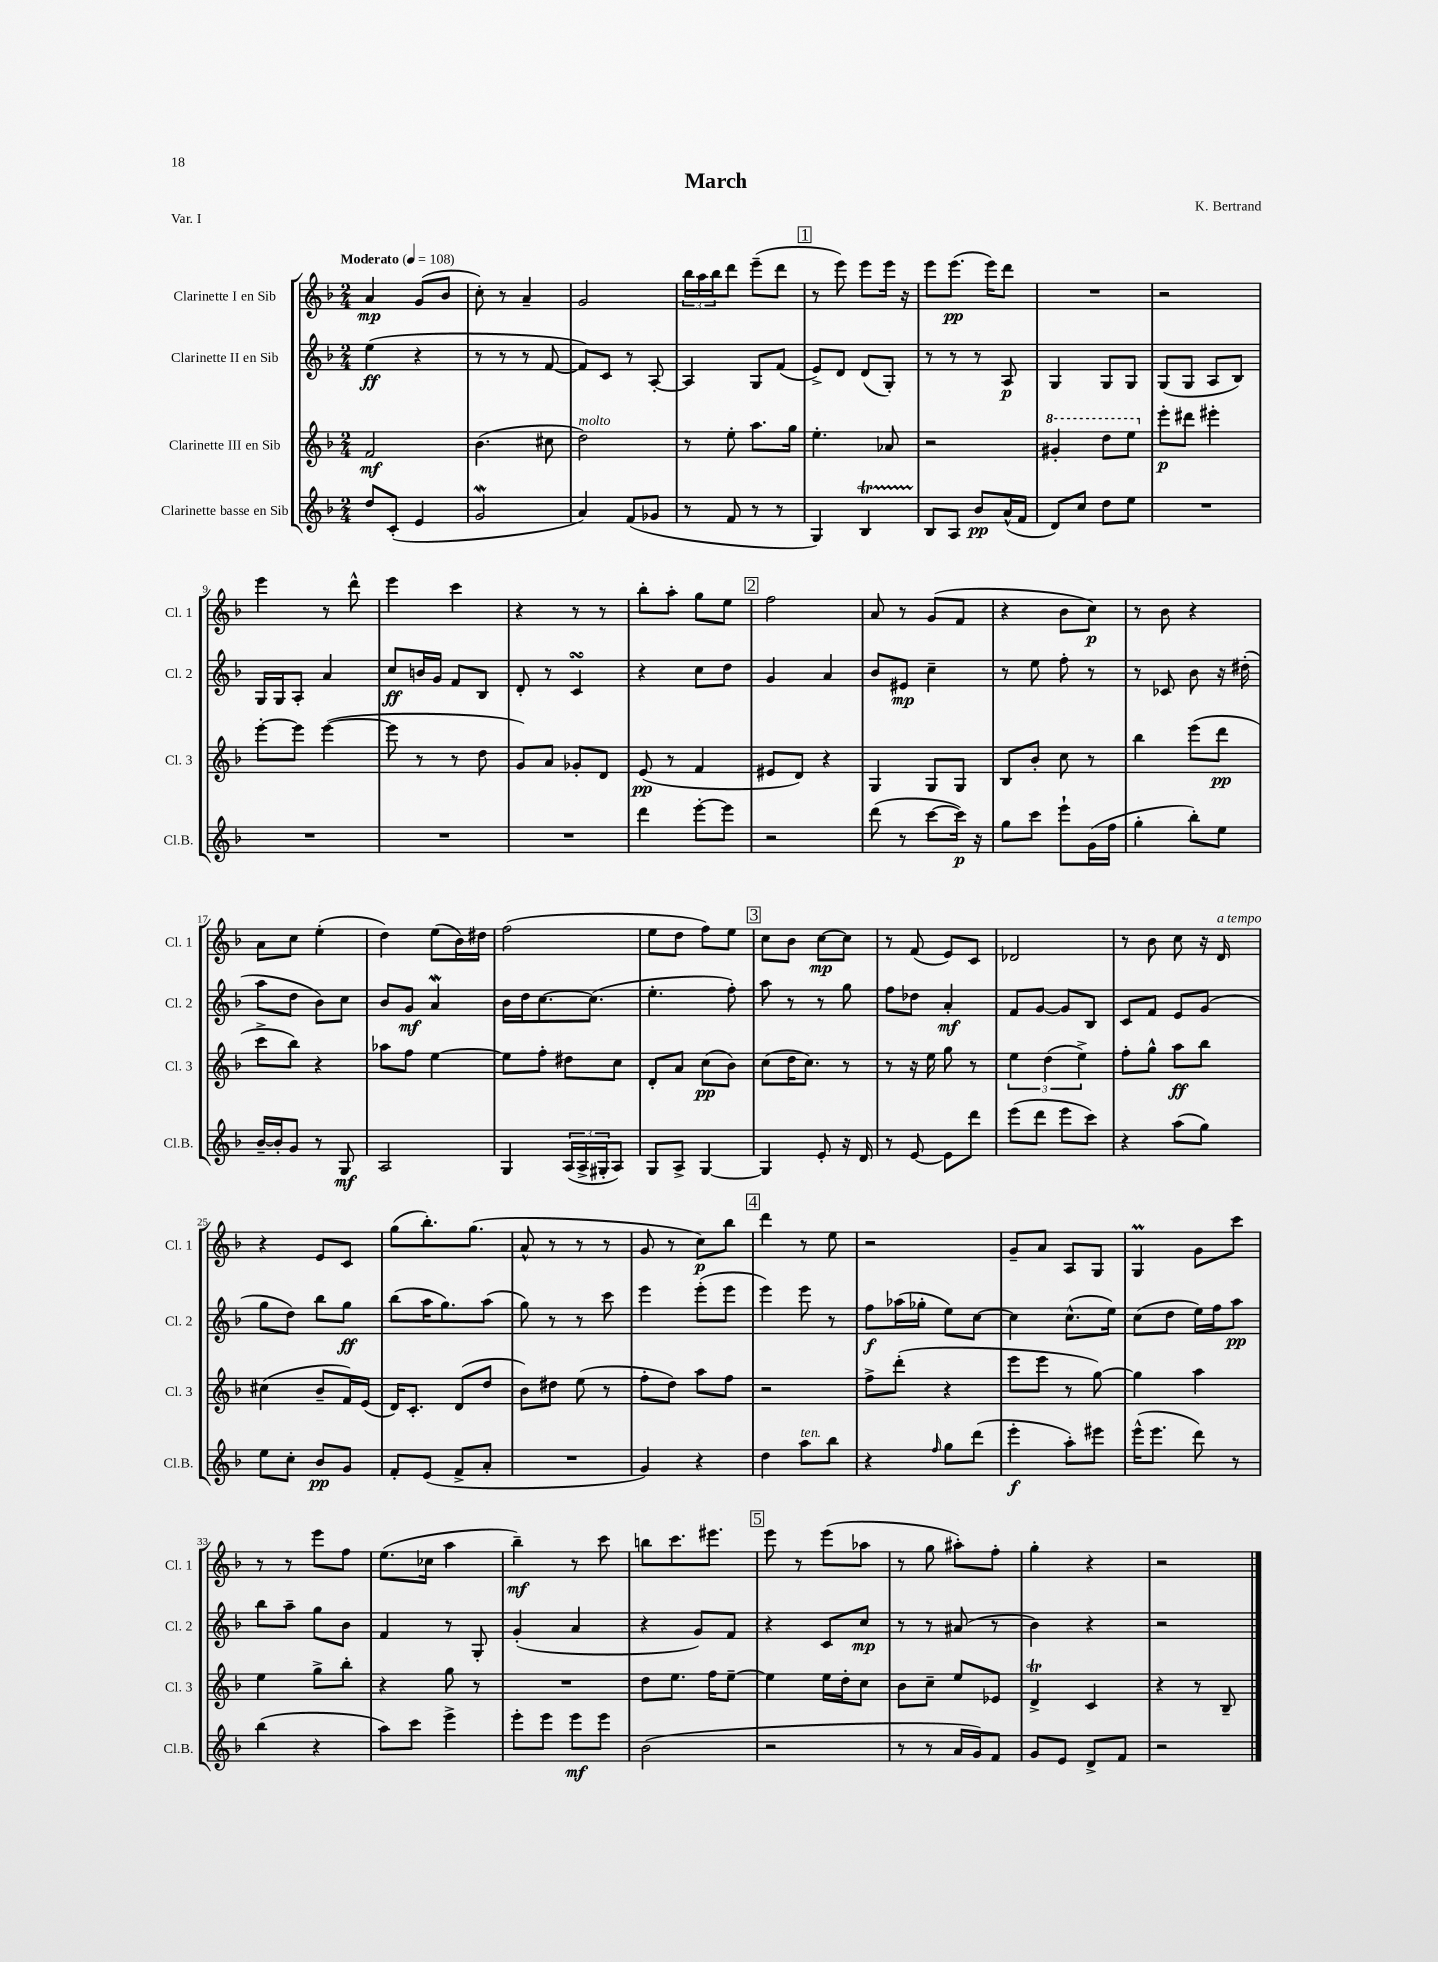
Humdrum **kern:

**kern	**kern	**kern	**kern
*staff4	*staff3	*staff2	*staff1
*clefG2	*clefG2	*clefG2	*clefG2
*k[b-]	*k[b-]	*k[b-]	*k[b-]
*M2/4	*M2/4	*M2/4	*M2/4
*MM108	*MM108	*MM108	*MM108
8dd	2f	(4ee	4a
(8c'	.	.	.
4e	.	4r	(8g
.	.	.	8b-
=	=	=	=
2g	(4.b-	8r	8cc')
.	.	8r	8r
.	.	8r	4a~
.	8cc#	[8f	.
=	=	=	=
4a)	2dd)	8f])	2g
.	.	8c	.
(8f	.	8r	.
8g-	.	[8A'	.
=	=	=	=
8r	8r	4A]	24bb-
.	.	.	24aa
.	.	.	24bb-
8f	8ee'	.	8ddd
8r	8.aa	8G	(8eee~
8r	.	(8f	8ddd
.	16gg	.	.
=	=	=	=
4G)	4.ee'	8e^)	8r
.	.	8d	8eee)
4B-	.	(8d	8eee
.	8a-	8G')	16eee
.	.	.	16r
=	=	=	=
8B-	2r	8r	8eee
8A	.	8r	(8.eee
8b-	.	8r	.
.	.	.	16eee)
(16a^^	.	8A	8ddd
16f	.	.	.
=	=	=	=
8d)	4gg#'	4G	2r
8cc	.	.	.
8dd	8ddd	8G	.
8ee	8eee	8G	.
=	=	=	=
2r	8eee'	(8G	2r
.	8ddd#	8G	.
.	4eee#'	8A	.
.	.	8B-)	.
=	=	=	=
2r	[8eee'	16G	4eee
.	.	16G	.
.	8eee]	8A'	.
.	([4eee	4a	8r
.	.	.	8ddd^^
=	=	=	=
2r	8eee]	8cc	4eee
.	8r	16b	.
.	.	16g	.
.	8r	8f	4ccc
.	8dd	8B-	.
=	=	=	=
2r	8g)	8d'	4r
.	8a	8r	.
.	8g-'	4c	8r
.	8d	.	8r
=	=	=	=
4ddd	(8e	4r	8bb-'
.	8r	.	8aa'
[8eee'	4f	8cc	8gg
8eee]	.	8dd	8ee
=	=	=	=
2r	8e#	4g	2ff
.	8d)	.	.
.	4r	4a	.
=	=	=	=
(8ddd	4G	8b-	8a
8r	.	8e#	8r
[8ccc	8G	4cc~	(8g
16ccc])	8G	.	8f
16r	.	.	.
=	=	=	=
8gg	8B-	8r	4r
8ccc	8b-'	8ee	.
8eee`	8cc	8ff'	8b-
(16g	8r	8r	8cc)
16ff	.	.	.
=	=	=	=
4gg'	4bb-	8r	8r
.	.	8c-	8b-
8bb-')	(8eee	8b-	4r
8ee	8ddd	16r	.
.	.	(16dd#'	.
=	=	=	=
[16b-~	8ccc^	8aa	8a
16b-']	.	.	.
8g	8bb-)	8dd	8cc
8r	4r	8b-)	(4ee'
8G	.	8cc	.
=	=	=	=
2A	8aa-	8b-	4dd)
.	8ff	8g	.
.	[4ee	4a	(8ee
.	.	.	16b-)
.	.	.	16dd#
=	=	=	=
4G	8ee]	16b-	(2ff
.	.	16dd	.
.	8ff'	[8.cc	.
(24A	8dd#	.	.
24A^	.	.	.
.	.	(8.cc]	.
24G#'	.	.	.
8A)	8cc	.	.
=	=	=	=
8G	8d'	4.ee'	8ee
8A^	8a	.	8dd
[4G	(8cc	.	8ff)
.	8b-)	8ff')	8ee
=	=	=	=
4G]	(8cc	8aa	8cc
.	16dd	8r	8b-
.	8.cc)	.	.
8e'	.	8r	[8cc
16r	8r	8gg	8cc]
16d	.	.	.
=	=	=	=
8r	8r	8ff	8r
[8e	16r	8dd-	(8f
.	16ee	.	.
8e]	8gg	4a'	8e)
8ddd	8r	.	8c
=	=	=	=
(8eee	6ee	8f	2d-
8ddd	.	[8g	.
.	(6dd	.	.
8eee	.	8g]	.
.	6ee^)	.	.
8ccc)	.	8B-	.
=	=	=	=
4r	8ff'	8c	8r
.	8gg^^	8f	8b-
(8aa	8aa	8e	8cc
8gg)	8bb-	(8g	16r
.	.	.	16d
=	=	=	=
8ee	(4cc#	8gg	4r
8cc'	.	8dd)	.
8b-	8b-~	8bb-	8e
8g	16f)	8gg	8c
.	(16e	.	.
=	=	=	=
8f'	16d)	(8bb-	(8gg
.	8.c'	.	.
(8e	.	16aa	8.bb-')
.	.	8.gg)	.
8f^	(8d	.	.
.	.	.	(8.gg
8a'	8dd	(8aa	.
=	=	=	=
2r	8b-)	8gg)	8a^^
.	8dd#	8r	8r
.	(8ee	8r	8r
.	8r	8ccc	8r
=	=	=	=
4g)	8ff'	4eee	8g
.	8dd)	.	8r
4r	8aa	(8eee'	8cc)
.	8ff	8eee	8bb-
=	=	=	=
4dd	2r	4eee)	4ddd
8aa	.	8eee	8r
8bb-	.	8r	8ee
=	=	=	=
4r	8ff^	8ff	2r
.	(8ddd'	(16aa-	.
.	.	16gg-'	.
16qqff	.	.	.
8gg	4r	8ee)	.
(8ddd	.	[8cc	.
=	=	=	=
4eee'	8eee	4cc]	8g~
.	8eee	.	8a
8aa')	8r	(8.cc^^	8A
8eee#	[8gg)	.	8G
.	.	16ee)	.
=	=	=	=
(16eee^^	4gg]	(8cc	4G
8.eee	.	.	.
.	.	8dd	.
8ddd)	4aa	16ee)	8g
.	.	16ff	.
8r	.	8aa	8ccc
=	=	=	=
(4bb-	4ee	8bb-	8r
.	.	8aa~	8r
4r	8gg^	8gg	8eee
.	8bb-'	8b-	8ff
=	=	=	=
8aa)	4r	4f	(8.ee
8ccc	.	.	.
.	.	.	16cc-
4eee^	8gg	8r	4aa
.	8r	8G'	.
=	=	=	=
8eee'	2r	(4g'	4bb-~)
8eee	.	.	.
8eee	.	4a	8r
8eee	.	.	8ccc
=	=	=	=
(2b-	8dd	4r	8bb
.	8.ee	.	8.ccc
.	.	8g)	.
.	16ff	.	8.eee#
.	[8ee~	8f	.
=	=	=	=
2r	4ee]	4r	8eee
.	.	.	8r
.	16ee	8c	(8eee
.	16dd'	.	.
.	8cc	8cc	8aa-
=	=	=	=
8r	8b-	8r	8r
8r	8cc~	8r	8gg
16a	8ee	(8a#	8aa#')
16g)	.	.	.
8f	8e-	8r	8ff'
=	=	=	=
8g	4d^	4b-)	4gg'
8e	.	.	.
8d^	4c	4r	4r
8f	.	.	.
=	=	=	=
2r	4r	2r	2r
.	8r	.	.
.	8B-~	.	.
==	==	==	==
*-	*-	*-	*-
